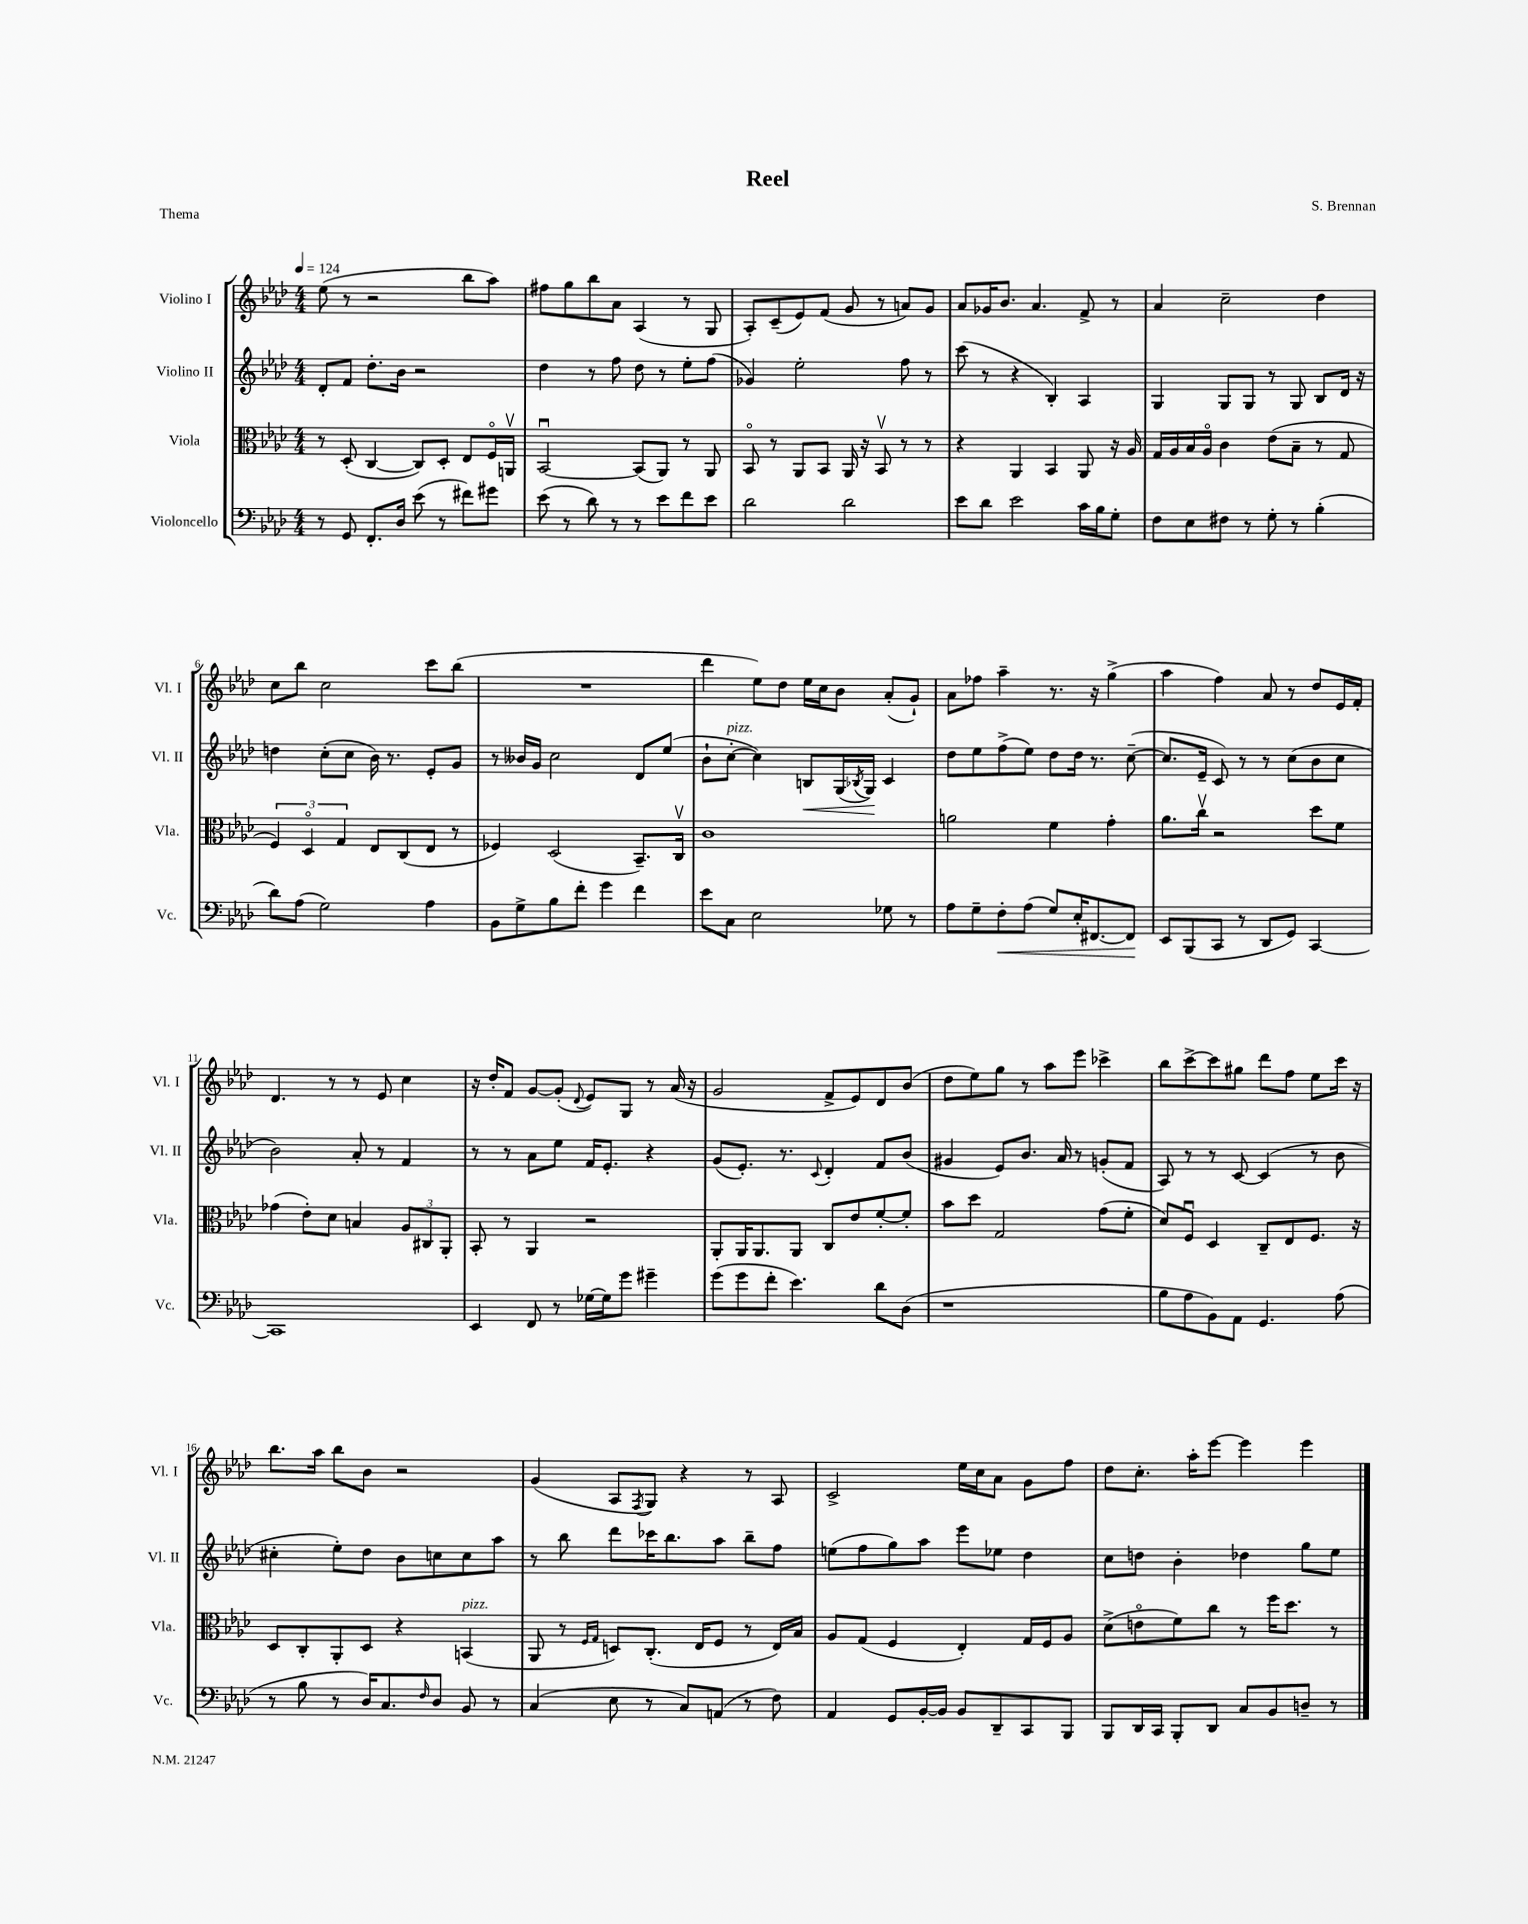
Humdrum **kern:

**kern	**kern	**kern	**kern
*staff4	*staff3	*staff2	*staff1
*clefF4	*clefC3	*clefG2	*clefG2
*k[b-e-a-d-]	*k[b-e-a-d-]	*k[b-e-a-d-]	*k[b-e-a-d-]
*M4/4	*M4/4	*M4/4	*M4/4
*MM124	*MM124	*MM124	*MM124
8r	8r	8d-'	(8ee-
8GG	(8D-'	8f	8r
8.FF'	[4C	8.dd-'	2r
16D-	.	16b-	.
(8e-	8C])	2r	.
8r	8D-'	.	.
8f#)	8E-	.	8bb-
8g#	16Fo	.	8aa-)
.	16AAv	.	.
=	=	=	=
(8e-	[2BB-u	4dd-	8ff#
8r	.	.	8gg
8d-)	.	8r	8bb-
8r	.	8ff	8a-
8r	(8BB-]	8dd-	(4A-
8e-	8AA-)	8r	.
8f	8r	8ee-'	8r
8e-	8AA-	(8ff	8G
=	=	=	=
2d-	8BB-o	4g-)	8A-')
.	8r	.	(8c~
.	8AA-	2ee-'	8e-)
.	8BB-	.	(8f
2d-	16AA-	.	8g
.	16r	.	.
.	8BB-v	.	8r
.	8r	8ff	8a)
.	8r	8r	8g
=	=	=	=
8e-	4r	(8ccc	8a-
8d-	.	8r	16g-
.	.	.	8.b-
2e-	4AA-	4r	.
.	.	.	4.a-
.	4BB-	4B-')	.
16c	8AA-	4A-	8f^
16B-	.	.	.
8G'	16r	.	8r
.	16A-	.	.
=	=	=	=
8F	16G	4G	4a-
.	16A-	.	.
8E-	16B-	.	.
.	16A-o	.	.
8F#	4c	8G	2cc~
8r	.	8G	.
8G'	(8e-	8r	.
8r	8B-~	8G	.
(4B-'	8r	8B-	4dd-
.	8G	16d-	.
.	.	16r	.
=	=	=	=
8d-)	6F)	4dd	8cc
(8A-	.	.	8bb-
.	6D-o	.	.
2G)	.	(8cc'	2cc
.	6G	.	.
.	.	8cc	.
.	8E-	16b-)	.
.	.	8.r	.
.	(8C	.	.
4A-	8E-	8e-'	8ccc
.	8r	8g	(8bb-
=	=	=	=
8BB-	4F-)	8r	1r
8G^	.	16b--	.
.	.	16g	.
8B-	(2D-	2cc	.
8f'	.	.	.
4g	.	.	.
4f	8.BB-~)	8d-	.
.	.	(8ee-	.
.	16Cv	.	.
=	=	=	=
8e-	1c	8b-`	4ddd-
8C	.	[8cc'	.
2E-	.	4cc])	8ee-)
.	.	.	8dd-
.	.	8B	16ee-
.	.	.	16cc
.	.	(16G	8b-
.	.	8qB-	.
.	.	16G)	.
8G-	.	4c	(8a-'
8r	.	.	8g`)
=	=	=	=
8A-	2a	8dd-	8a-
8G~	.	8ee-	8ff-
8F'	.	(8ff^	4aa-~
(8A-	.	8ee-)	.
8G)	4f	8dd-	8.r
16E-'	.	16dd-	.
[8.FF#	.	8.r	16r
.	4g'	.	(4gg^
8FF#]	.	([8cc~	.
=	=	=	=
8EE-	8.a-	8.cc]	4aa-
(8BBB-	.	.	.
.	16ccv	16e-~	.
8CC	2r	8c)	4ff)
8r	.	8r	.
8DD-	.	8r	8a-
8GG)	.	(8cc	8r
[4CC	8dd-	8b-	8dd-
.	8f	8cc	16e-
.	.	.	16f'
=	=	=	=
1CC]	(4g-	2b-)	4.d-
.	8e-')	.	.
.	8d-	.	8r
.	4B	8a-'	8r
.	.	8r	8e-
.	12A-	4f	4cc
.	12C#	.	.
.	12AA-'	.	.
=	=	=	=
4EE-	8BB-'	8r	16r
.	.	.	16dd-'
.	8r	8r	8f
8FF	4AA-	8a-	[8g
8r	.	8ee-	(8g']
.	.	.	8qqd-
[16G-	2r	16f	8e-)
16G-]	.	8.e-'	.
8g	.	.	8G
4g#~	.	4r	8r
.	.	.	(16a-
.	.	.	16r
=	=	=	=
(8g	8AA-'	(8g	2g
8g	16AA-	8.e-')	.
.	8.AA-	.	.
8f'	.	.	.
.	.	8.r	.
4.e-)	8AA-	.	.
.	.	8qqc	.
.	8C	4d-'	8f^
.	8e-	.	8e-)
8d-	[8f'	8f	8d-
(8D-	8f']	(8b-	(8b-
=	=	=	=
1r	8b-	4g#	8dd-
.	8dd-	.	8ee-)
.	2G	8e-)	8gg
.	.	8.b-	8r
.	.	.	8aa-
.	.	16a-	.
.	.	8r	8eee-
.	(8g	(8g'	4ccc-^
.	8f'	8f	.
=	=	=	=
8B-	8d-)	8A-)	8bb-
8A-	8Fu	8r	[8ccc^
8BB-)	4D-	8r	8ccc]
8AA-	.	[8c	8gg#
4.GG	8C~	(4c]	8ddd-
.	8E-	.	8ff
.	8.F	8r	8ee-
(8A-	.	8b-	16ccc
.	16r	.	16r
=	=	=	=
8r	8D-	4cc#'	8.bb-
8B-	8C'	.	.
.	.	.	16aa-
8r	8AA-'	8ee-')	8bb-
16D-)	8D-	8dd-	8b-
8.C	.	.	.
.	4r	8b-	2r
16qqF	.	.	.
8D-	.	8cc	.
8BB-	(4BB	8cc	.
8r	.	8aa-	.
=	=	=	=
(4C	8AA-	8r	(4g
.	8r	8bb-	.
.	16qqF	.	.
.	16qqG	.	.
8E-	8D)	8ddd-	8A-
.	.	.	8qF
8r	(8.C'	16ccc-	8G)
.	.	8.bb-	.
8C)	.	.	4r
.	16E-	.	.
(8AA	8F	8aa-	.
8r	8r	8bb-~	8r
8F)	16E-)	8ff	8A-
.	16B-	.	.
=	=	=	=
4AA-	8A-	(8ee	2c^
.	(8G	8ff	.
8GG	4F	8gg)	.
[16BB-'	.	8aa-	.
16BB-]	.	.	.
8BB-	4E-')	8eee-	16ee-
.	.	.	16cc
8DD-~	.	8ee-	8a-
8CC	16G	4dd-	8g
.	16F	.	.
8BBB-	8A-	.	8ff
=	=	=	=
8BBB-	(8d-^	8cc	8dd-
16DD-	8eo	8dd	8.cc'
16CC	.	.	.
8BBB-'	8f)	4b-'	.
.	.	.	16aa-'
8DD-	8cc	.	[8eee-
8C	8r	4dd-	4eee-]
8BB-	16ff	.	.
.	8.dd-	.	.
8D~	.	8gg	4eee-
8r	8r	8ee-	.
==	==	==	==
*-	*-	*-	*-
